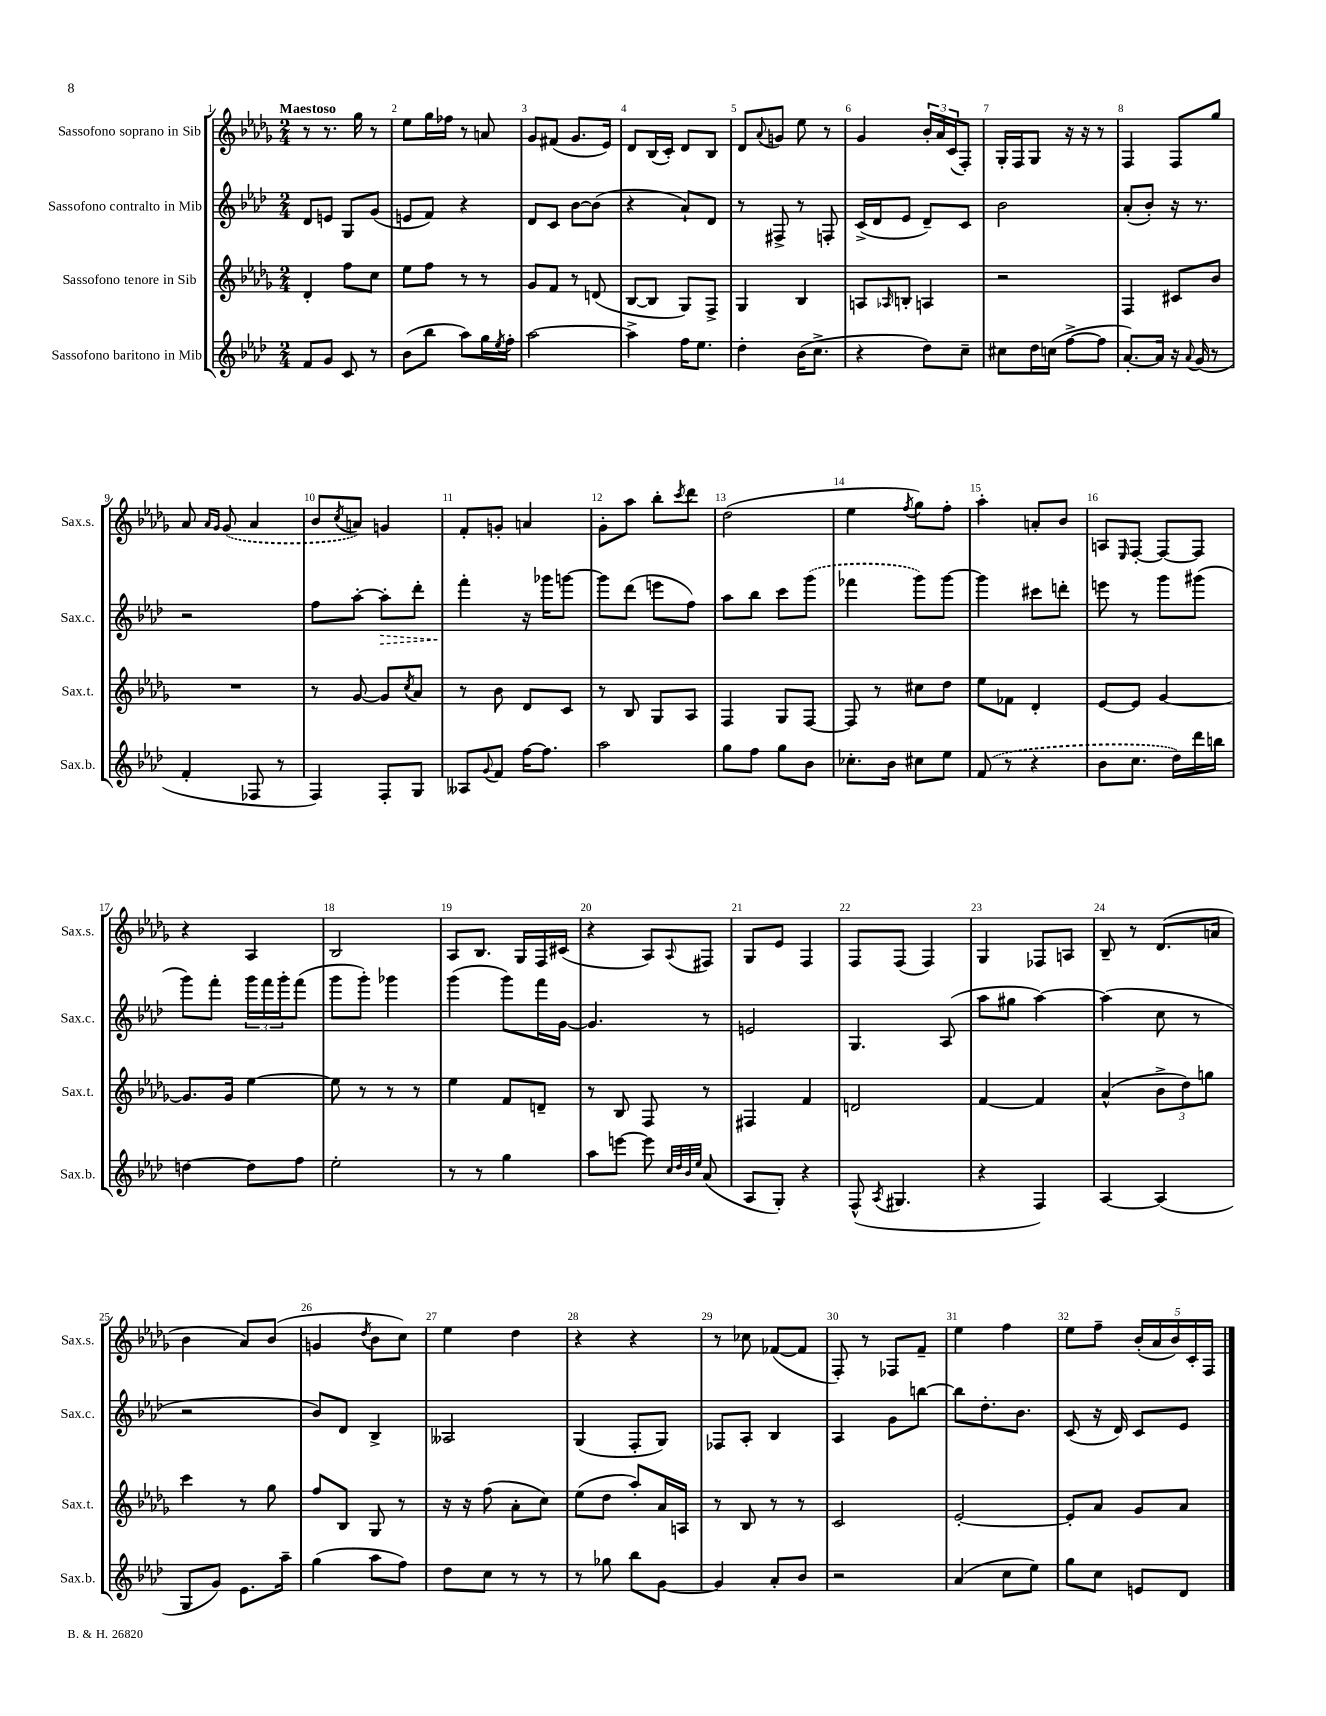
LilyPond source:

<<
\new StaffGroup <<
\new Staff = "s0" \with { instrumentName = "Sassofono soprano in Sib" shortInstrumentName = "Sax.s." } {
    \clef treble \key des \major \numericTimeSignature \time 2/4 \tempo "Maestoso"
    r8 r8. ges''16 r8 |
    ees''8 ges''16 fes''16 r8 a'8 |
    ges'8 fis'8( ges'8. ees'16) |
    des'8 bes16( c'16-.) des'8 bes8 |
    des'8 \appoggiatura { aes'8 } g'8 ees''8 r8 |
    ges'4 \tuplet 3/2 { bes'16-. aes'16 c'16( } f8-.) |
    ges16-. f16 ges8 r16 r16 r8 |
    f4 f8 ges''8 |
    aes'8 \grace { aes'16 ges'16 } \once \slurDashed ges'8( aes'4 |
    bes'8 \acciaccatura { c''8 } a'8) g'4 |
    f'8-. g'8-. a'4 |
    ges'8-. aes''8 bes''8-. \acciaccatura { c'''8 } des'''8 |
    des''2( |
    ees''4 \acciaccatura { f''8 } ges''8) f''8-. |
    aes''4-. a'8-. bes'8 |
    a8 \grace { ees16 } f8~-. f8~ f8 |
    r4 aes4 |
    bes2 |
    aes8 bes8. ges16 f16 cis'16( |
    r4 aes8) \appoggiatura { aes8 } fis8 |
    ges8 ees'8 f4 |
    f8 f8( f4) |
    ges4 fes8 a8 |
    bes8-- r8 des'8.( a'16 |
    bes'4 aes'8) bes'8( |
    g'4 \acciaccatura { des''8 } bes'8 c''8) |
    ees''4 des''4 |
    r4 r4 |
    r8 ces''8 fes'8~( fes'8 |
    f8-.) r8 fes8 f'8-- |
    ees''4 f''4 |
    ees''8 f''8-- \tuplet 5/4 { bes'16-.( aes'16 bes'16) c'16-. f16 } \bar "|." |
}
\new Staff = "s1" \with { instrumentName = "Sassofono contralto in Mib" shortInstrumentName = "Sax.c." } {
    \clef treble \key aes \major \numericTimeSignature \time 2/4
    des'8 e'8 g8 g'8( |
    e'8 f'8) r4 |
    des'8 c'8 bes'8~ bes'8( |
    r4 aes'8-!) des'8 |
    r8 fis8-> r8 f8-. |
    c'16->( des'16 ees'8 des'8--) c'8 |
    bes'2 |
    aes'8-.( bes'8-.) r16 r8. |
    r2 |
    f''8 aes''8~-. \once \override Hairpin.style = #'dashed-line aes''8-.\> des'''8-. |
    f'''4-.\! r16 ges'''16 g'''8~ |
    g'''8 des'''8( e'''8 f''8) |
    aes''8 bes''8 c'''8 \once \slurDashed g'''8( |
    fes'''4 g'''8) g'''8~ |
    g'''4 cis'''8 d'''8-. |
    e'''8 r8 g'''8 gis'''8( |
    g'''8) f'''8-. \tuplet 3/2 { g'''16 f'''16 g'''16-. } f'''8( |
    g'''8 g'''8-.) ges'''4 |
    g'''4( g'''8) f'''16 g'16~ |
    g'4. r8 |
    e'2 |
    g4. aes8( |
    aes''8 gis''8 aes''4~) |
    aes''4( c''8 r8 |
    r2 |
    bes'8) des'8 bes4-> |
    aeses2 |
    g4( f8-. g8) |
    fes8 aes8-. bes4 |
    aes4 g'8 b''8~ |
    b''8 des''8.-. bes'8. |
    c'8( r16 des'16) c'8 ees'8 \bar "|." |
}
\new Staff = "s2" \with { instrumentName = "Sassofono tenore in Sib" shortInstrumentName = "Sax.t." } {
    \clef treble \key des \major \numericTimeSignature \time 2/4
    des'4-. f''8 c''8 |
    ees''8 f''8 r8 r8 |
    ges'8 f'8 r8 d'8( |
    bes8~ bes8 ges8) f8-> |
    ges4 bes4 |
    a8 \grace { aes16 } b8-. a4 |
    r2 |
    f4 cis'8 bes'8 |
    R2 |
    r8 ges'8~ ges'8 \acciaccatura { c''8 } aes'8 |
    r8 bes'8 des'8 c'8 |
    r8 bes8 ges8 aes8 |
    f4 ges8 f8~ |
    f8 r8 cis''8 des''8 |
    ees''8 fes'8 des'4-. |
    ees'8~ ees'8 ges'4~ |
    ges'8. ges'16 ees''4~ |
    ees''8 r8 r8 r8 |
    ees''4 f'8 d'8-- |
    r8 bes8 f8 r8 |
    fis4 f'4 |
    d'2 |
    f'4~ f'4 |
    aes'4-^( \tuplet 3/2 { bes'8-> des''8) g''8 } |
    c'''4 r8 ges''8 |
    f''8 bes8 ges8 r8 |
    r16 r16 f''8( aes'8-. c''8) |
    ees''8( des''8 aes''8-.) aes'16 a16 |
    r8 bes8 r8 r8 |
    c'2 |
    ees'2~-. |
    ees'8-. aes'8 ges'8 aes'8 \bar "|." |
}
\new Staff = "s3" \with { instrumentName = "Sassofono baritono in Mib" shortInstrumentName = "Sax.b." } {
    \clef treble \key aes \major \numericTimeSignature \time 2/4
    f'8 g'8 c'8 r8 |
    bes'8( bes''8 aes''8) g''16 \acciaccatura { ees''8 } f''16-. |
    aes''2~ |
    aes''4-> f''16 ees''8. |
    des''4-. bes'16( c''8.-> |
    r4 des''8) c''8-- |
    cis''8 des''16 c''16( f''8~-> f''8 |
    aes'8.~-.) aes'16 r16 \appoggiatura { aes'8 } g'16( r8 |
    f'4-. fes8 r8 |
    f4) f8-. g8 |
    aeses8 \appoggiatura { g'8 } f'8 f''16~ f''8. |
    aes''2 |
    g''8 f''8 g''8 bes'8 |
    ces''8.-. bes'16 cis''8 ees''8 |
    \once \slurDashed f'8( r8 r4 |
    bes'8 c''8. des''16) des'''16 b''16 |
    d''4~ d''8 f''8 |
    ees''2-. |
    r8 r8 g''4 |
    aes''8 e'''8~ e'''8 \grace { c''32 des''32 bes'32 ees''32 } aes'8( |
    aes8 g8-.) r4 |
    f8-^( \acciaccatura { aes8 } gis4. |
    r4 f4) |
    aes4~ aes4( |
    g8 g'8) ees'8. aes''16-- |
    g''4( aes''8 f''8) |
    des''8 c''8 r8 r8 |
    r8 ges''8 bes''8 g'8~ |
    g'4 aes'8-. bes'8 |
    r2 |
    aes'4( c''8 ees''8) |
    g''8 c''8 e'8 des'8 \bar "|." |
}
>>
>>
\layout { \context { \Score \override BarNumber.break-visibility = ##(#f #t #t) barNumberVisibility = #all-bar-numbers-visible } }
